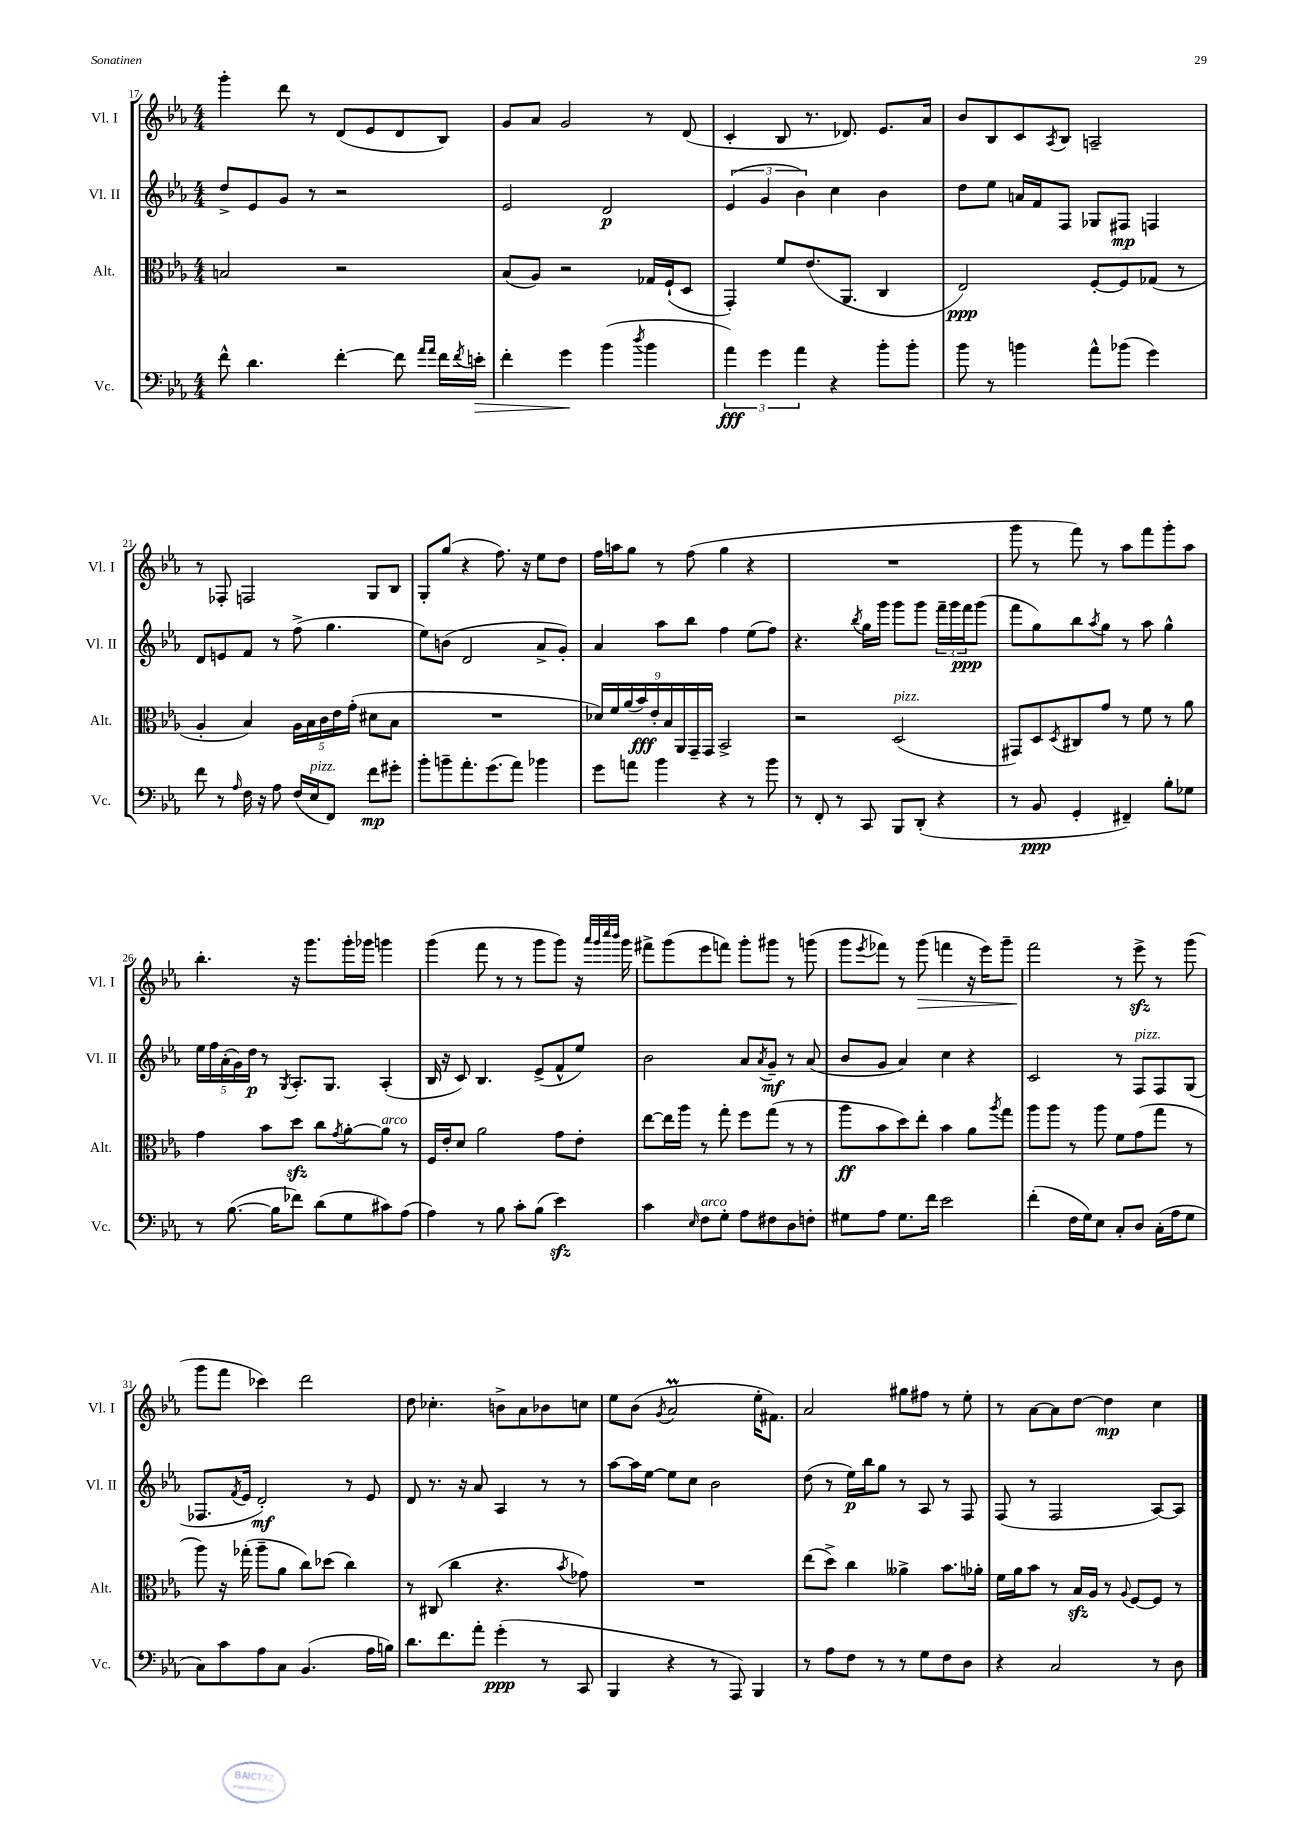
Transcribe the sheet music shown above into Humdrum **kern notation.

**kern	**dynam	**kern	**dynam	**kern	**dynam	**kern	**dynam
*part4	*part4	*part3	*part3	*part2	*part2	*part1	*part1
*staff4	*staff4	*staff3	*staff3	*staff2	*staff2	*staff1	*staff1
*I"Vc.	*	*I"Alt.	*	*I"Vl. II	*	*I"Vl. I	*
*I'Vc.	*	*I'Alt.	*	*I'Vl. II	*	*I'Vl. I	*
*clefF4	*	*clefC3	*	*clefG2	*	*clefG2	*
*k[b-e-a-]	*	*k[b-e-a-]	*	*k[b-e-a-]	*	*k[b-e-a-]	*
*M4/4	*	*M4/4	*	*M4/4	*	*M4/4	*
=17	=17	=17	=17	=17	=17	=17	=17
8f^^\	.	2Bn/	.	8dd^/L	.	4ggg'\	.
4.d\	.	.	.	8e-/	.	.	.
.	.	.	.	8g/J	.	8ddd\	.
.	.	.	.	8r	.	8r	.
[4f'\	.	2r	.	2r	.	(8d/L	.
.	.	.	.	.	.	8e-/	.
8f\]	.	.	.	.	.	8d/	.
16qqa-/LL	.	.	.	.	.	.	.
16qqa-/JJ	.	.	.	.	.	.	.
16f\LL	.	.	.	.	.	8B-/J)	.
8qf/	.	.	.	.	.	.	.
!	!LO:HP:b	!	!	!	!	!	!
16en'\JJ	>	.	.	.	.	.	.
=18	=18	=18	=18	=18	=18	=18	=18
4f'\	.	(8B-/L	.	2e-/	.	8g/L	.
.	.	8A-/J)	.	.	.	8a-/J	.
4g\	.	2r	.	.	.	2g/	.
(4b-\	]	.	.	2d/	p	.	.
8qdd/	.	.	.	.	.	.	.
4b-\	.	16G-X/LL	.	.	.	8r	.
.	.	(16F`/J	.	.	.	.	.
.	.	8D/J	.	.	.	(8d/	.
=19	=19	=19	=19	=19	=19	=19	=19
6a-\)	fff	4GG'/)	.	(6e-/	.	4c'/	.
6g\	.	.	.	6g/	.	.	.
.	.	8f/L	.	.	.	8B-/	.
6a-\	.	.	.	6b-\)	.	.	.
.	.	(8.e-/	.	.	.	8.r	.
4r	.	.	.	4cc\	.	.	.
.	.	8.AA-/J	.	.	.	8.d-X/)	.
8b-'\L	.	4C/	.	4b-\	.	8.e-/L	.
8b-'\J	.	.	.	.	.	.	.
.	.	.	.	.	.	16a-/Jk	.
=20	=20	=20	=20	=20	=20	=20	=20
8b-\	.	2E-/)	ppp	8dd\L	.	8b-/L	.
8r	.	.	.	8ee-\J	.	8B-/	.
4bn\	.	.	.	16an/LL	.	8c/	.
.	.	.	.	16f/J	.	.	.
.	.	.	.	.	.	8qA-/	.
.	.	.	.	8F/J	.	8B-/J	.
8a-^^\L	.	[8F'/L	.	8G-X/L	.	2An~/	.
(8b-X\J	.	8F/]	.	8F#X/J	mp	.	.
4g\)	.	(8G-X/J	.	4Fn/	.	.	.
.	.	8r	.	.	.	.	.
!!LO:LB:g=z
=21	=21	=21	=21	=21	=21	=21	=21
8f\	.	4A-'/	.	8d/L	.	8r	.
8r	.	.	.	8en/	.	8F-X'/	.
16qqA-/	.	.	.	.	.	.	.
16F\	.	4B-/)	.	8f/J	.	2Fn/	.
16r	.	.	.	.	.	.	.
8A-\	.	.	.	8r	.	.	.
(16F/LL	.	20A-\LL	.	(8ff^\	.	.	.
.	.	20B-\	.	.	.	.	.
!LO:TX:a:i:t=pizz.	!	!	!	!	!	!	!
16E-/J	.	.	.	.	.	.	.
.	.	20c\	.	.	.	.	.
8FF/J)	.	.	.	4.gg\	.	.	.
.	.	20e-\	.	.	.	.	.
.	.	(20g'\JJ	.	.	.	.	.
8f\L	mp	8d#X\L	.	.	.	8G/L	.
8g#X'\J	.	8B-\J	.	.	.	8B-/J	.
=22	=22	=22	=22	=22	=22	=22	=22
8b-'\L	.	1r	.	8ee-\L)	.	8G'/L	.
8bn~\	.	.	.	(8bn\J	.	(8gg/J	.
8.a-'\	.	.	.	2d/	.	4r	.
(8.g\	.	.	.	.	.	.	.
.	.	.	.	.	.	8.ff\)	.
8a-\J)	.	.	.	.	.	.	.
.	.	.	.	.	.	16r	.
4b-X\	.	.	.	8a-^/L	.	8ee-\L	.
.	.	.	.	8g'/J)	.	8dd\J	.
=23	=23	=23	=23	=23	=23	=23	=23
8g\L	.	18d-X/LL)	.	4a-/	.	16ff\LL	.
.	.	18f/	.	.	.	.	.
.	.	.	.	.	.	16aan\J	.
.	.	(18a-/	.	.	.	.	.
8an\J	.	.	.	.	.	8gg\J	.
.	.	18b-/)	fff	.	.	.	.
.	.	18e-'/	.	.	.	.	.
4b-\	.	.	.	8aa-\L	.	8r	.
.	.	18B-/	.	.	.	.	.
.	.	18AA-/	.	.	.	.	.
.	.	.	.	8bb-\J	.	(8ff\	.
.	.	18GG~/	.	.	.	.	.
.	.	18GG/JJ	.	.	.	.	.
4r	.	2BB-^/	.	4ff\	.	4gg\	.
8r	.	.	.	(8ee-\L	.	4r	.
8b-\	.	.	.	8ff\J)	.	.	.
=24	=24	=24	=24	=24	=24	=24	=24
8r	.	2r	.	4.r	.	1r	.
8FF'/	.	.	.	.	.	.	.
8r	.	.	.	.	.	.	.
.	.	.	.	8qbb-/	.	.	.
8CC/	.	.	.	16gg\LL	.	.	.
.	.	.	.	16ggg\JJ	.	.	.
!	!	!LO:TX:a:i:t=pizz.	!	!	!	!	!
8BBB-/L	.	(2D/	.	8ggg\L	.	.	.
(8DD'/J	.	.	.	8ggg\J	.	.	.
4r	.	.	.	24fff~\LL	.	.	.
.	.	.	.	24ggg\	.	.	.
.	.	.	.	24fff\J	ppp	.	.
.	.	.	.	(8ggg\J	.	.	.
=25	=25	=25	=25	=25	=25	=25	=25
8r	.	8GG#X/L)	.	8fff\L	.	8ggg\	.
8BB-/	ppp	8D/	.	8gg\)	.	8r	.
.	.	8qD/	.	.	.	.	.
4GG'/	.	8C#X/	.	8bb-\	.	8fff\)	.
.	.	.	.	8qaa-/	.	.	.
.	.	8g/J	.	8gg\J	.	8r	.
4FF#X~/)	.	8r	.	8r	.	8aa-\L	.
.	.	8f\	.	8aa-\	.	8fff\	.
8B-'\L	.	8r	.	4gg^^\	.	8ggg'\	.
8G-X\J	.	8a-\	.	.	.	8aa-\J	.
!!LO:LB:g=z
=26	=26	=26	=26	=26	=26	=26	=26
8r	.	4g\	.	20ee-\LL	.	4.bb-'\	.
.	.	.	.	20ff\	.	.	.
.	.	.	.	(20a-'\	.	.	.
([8.B-\	.	.	.	.	.	.	.
.	.	.	.	20g\)	.	.	.
.	.	.	.	20dd\JJ	p	.	.
.	.	8b-\L	.	8r	.	.	.
16B-\KL]	.	.	.	.	.	.	.
.	.	.	.	8qG/	.	.	.
8f-X\J)	.	8ddzz\J	.	8.A-'/L	.	16r	.
.	.	.	.	.	.	8.ggg\L	.
(8d\L	.	8cc\L	.	.	.	.	.
.	.	.	.	8.G/J	.	.	.
.	.	8qg/	.	.	.	.	.
8G\	.	[8a-'\	.	.	.	16ggg'\L	.
.	.	.	.	.	.	16ggg-X\JJ	.
!	!	!LO:TX:a:i:t=arco	!	!	!	!	!
8c#X\)	.	8a-\J]	.	(4A-'/	.	4gggn\	.
(8A-\J	.	8r	.	.	.	.	.
=27	=27	=27	=27	=27	=27	=27	=27
4A-\)	.	16F/LL	.	16B-/	.	(4ggg\	.
.	.	16e-'/J	.	16r	.	.	.
.	.	8d/J	.	8c/)	.	.	.
8r	.	2a-\	.	4.B-/	.	8fff\	.
8B-\	.	.	.	.	.	8r	.
8c'\L	.	.	.	.	.	8r	.
(8B-\J	.	.	.	(8e-^/L	.	8ggg\L	.
4e-zz\)	.	8g\L	.	8f^^/	.	8ggg\J)	.
.	.	8e-'\J	.	8ee-/J)	.	16r	.
.	.	.	.	.	.	32qqaaa-/LLL	.
.	.	.	.	.	.	32qqggg/	.
.	.	.	.	.	.	32qqcccc/	.
.	.	.	.	.	.	32qqbbb-/JJJ	.
.	.	.	.	.	.	16ggg\	.
=28	=28	=28	=28	=28	=28	=28	=28
4c\	.	[8ee-\L	.	2b-\	.	8fff#X^\L	.
.	.	16ee-\L]	.	.	.	(8ggg\	.
.	.	16aa-\JJ	.	.	.	.	.
16qqE-/	.	.	.	.	.	.	.
!LO:TX:a:i:t=arco	!	!	!	!	!	!	!
8F\L	.	8r	.	.	.	8eee-\	.
8G'\J	.	8gg'\	.	.	.	8fffn\J)	.
8A-\L	.	8ff\L	.	8a-/L	.	8ggg'\L	.
.	.	.	.	8qa-/	.	.	.
8F#X\	.	(8gg\J	.	8g~/J	mf	8ggg#X\J	.
8D\	.	8r	.	8r	.	8r	.
8Fn'\J	.	8r	.	(8a-/	.	(8gggn\	.
=29	=29	=29	=29	=29	=29	=29	=29
8G#X\L	.	8aa-\L	ff	8b-/L	.	8ggg\L	.
.	.	.	.	.	.	8qeee-/	.
8A-\J	.	8b-\	.	8g/J	.	8fff-X\J)	.
8.G#\L	.	8dd\)	.	4a-/)	.	8r	.
!	!	!	!	!	!	!	!LO:HP:b
.	.	8ee-'\J	.	.	.	(8ggg\	>
16f\Jk	.	.	.	.	.	.	.
2e-\	.	4b-\	.	4cc\	.	4fffn\	.
.	.	8a-\L	.	4r	.	16r	.
.	.	.	.	.	.	16eee-\KL)	.
.	.	8qaa-/	.	.	.	.	.
.	.	8gg\J	.	.	.	8ggg~\J	.
=30	=30	=30	=30	=30	=30	=30	=30
(4f'\	.	8aa-\L	.	2c/	.	2fff\	.
.	.	8aa-\J	.	.	.	.	.
16F\LL	.	8r	.	.	.	.	.
16G\J)	.	.	.	.	.	.	.
8E-\J	.	8aa-\	.	.	.	.	.
8C'/L	.	8f\L	.	8r	.	8r	]
!	!	!	!	!LO:TX:a:i:t=pizz.	!	!	!
8D/J	.	(8g\	.	8F/L	.	8eee-zz^\	.
(16C'\LL	.	8gg\J	.	8F/	.	8r	.
16A-\J	.	.	.	.	.	.	.
8G\J	.	8r	.	(8G/J	.	(8ggg\	.
!!LO:LB:g=z
=31	=31	=31	=31	=31	=31	=31	=31
8C\L)	.	8aa-\)	.	8.F-X/L	.	8ggg\L	.
8c\	.	16r	.	.	.	8fff\J	.
.	.	.	.	8qf/	.	.	.
.	.	(16gg-X'\	.	16e-/Jk	.	.	.
8A-\	.	8aa-~\L	.	2d'/)	mf	4ccc-X\)	.
8C\J	.	8a-\J	.	.	.	.	.
(4.BB-/	.	8cc\L)	.	.	.	2ddd\	.
.	.	(8dd-X\J	.	.	.	.	.
.	.	4cc\)	.	8r	.	.	.
16A-\LL	.	.	.	8e-/	.	.	.
16Bn\JJ)	.	.	.	.	.	.	.
=32	=32	=32	=32	=32	=32	=32	=32
8.d\L	.	8r	.	8d/	.	8dd\	.
.	.	(8C#X/	.	8.r	.	4.cc-X'\	.
8.f\	.	.	.	.	.	.	.
.	.	4cc\	.	.	.	.	.
.	.	.	.	16r	.	.	.
8a-'\J	.	.	.	8a-/	.	.	.
(4g'\	ppp	4.r	.	4A-/	.	8bn^\L	.
.	.	.	.	.	.	8a-\	.
8r	.	.	.	8r	.	8b-X\	.
.	.	8qb-/	.	.	.	.	.
8CC/	.	8g-X\)	.	8r	.	8ccn\J	.
=33	=33	=33	=33	=33	=33	=33	=33
4BBB-/	.	1r	.	[8aa-\L	.	8ee-\L	.
.	.	.	.	16aa-\L]	.	(8b-\J	.
.	.	.	.	[16ee-\JJ	.	.	.
.	.	.	.	.	.	8qg/	.
4r	.	.	.	8ee-\L]	.	2a-M/	.
.	.	.	.	8cc\J	.	.	.
8r	.	.	.	2b-\	.	.	.
8AAA-/)	.	.	.	.	.	.	.
4BBB-/	.	.	.	.	.	16ee-'\KL	.
.	.	.	.	.	.	8.f#X\J)	.
=34	=34	=34	=34	=34	=34	=34	=34
8r	.	(8ee-\L	.	(8dd\	.	2a-/	.
8A-\L	.	8dd^\J)	.	8r	.	.	.
8F\J	.	4cc\	.	16ee-\LL)	p	.	.
.	.	.	.	16bb-\J	.	.	.
8r	.	.	.	8gg\J	.	.	.
8r	.	4a--X^\	.	8r	.	8gg#X\L	.
8G\L	.	.	.	8A-/	.	8ff#X\J	.
8F\	.	8.b-\L	.	8r	.	8r	.
8D\J	.	.	.	8F/	.	8ee-'\	.
.	.	16a-X'\Jk	.	.	.	.	.
=35	=35	=35	=35	=35	=35	=35	=35
4r	.	16f\LL	.	(8F/	.	8r	.
.	.	16a-\J	.	.	.	.	.
.	.	8b-\J	.	8r	.	[8a-\L	.
2C/	.	8r	.	2F/	.	8a-\]	.
.	.	16B-zz/LL	.	.	.	[8dd\J	.
.	.	16A-/JJ	.	.	.	.	.
.	.	8r	.	.	.	4dd\]	mp
.	.	8qqA-/	.	.	.	.	.
.	.	[8F/L	.	.	.	.	.
8r	.	8F/J]	.	[8A-/L)	.	4cc\	.
8D\	.	8r	.	8A-/J]	.	.	.
==	==	==	==	==	==	==	==
*-	*-	*-	*-	*-	*-	*-	*-
